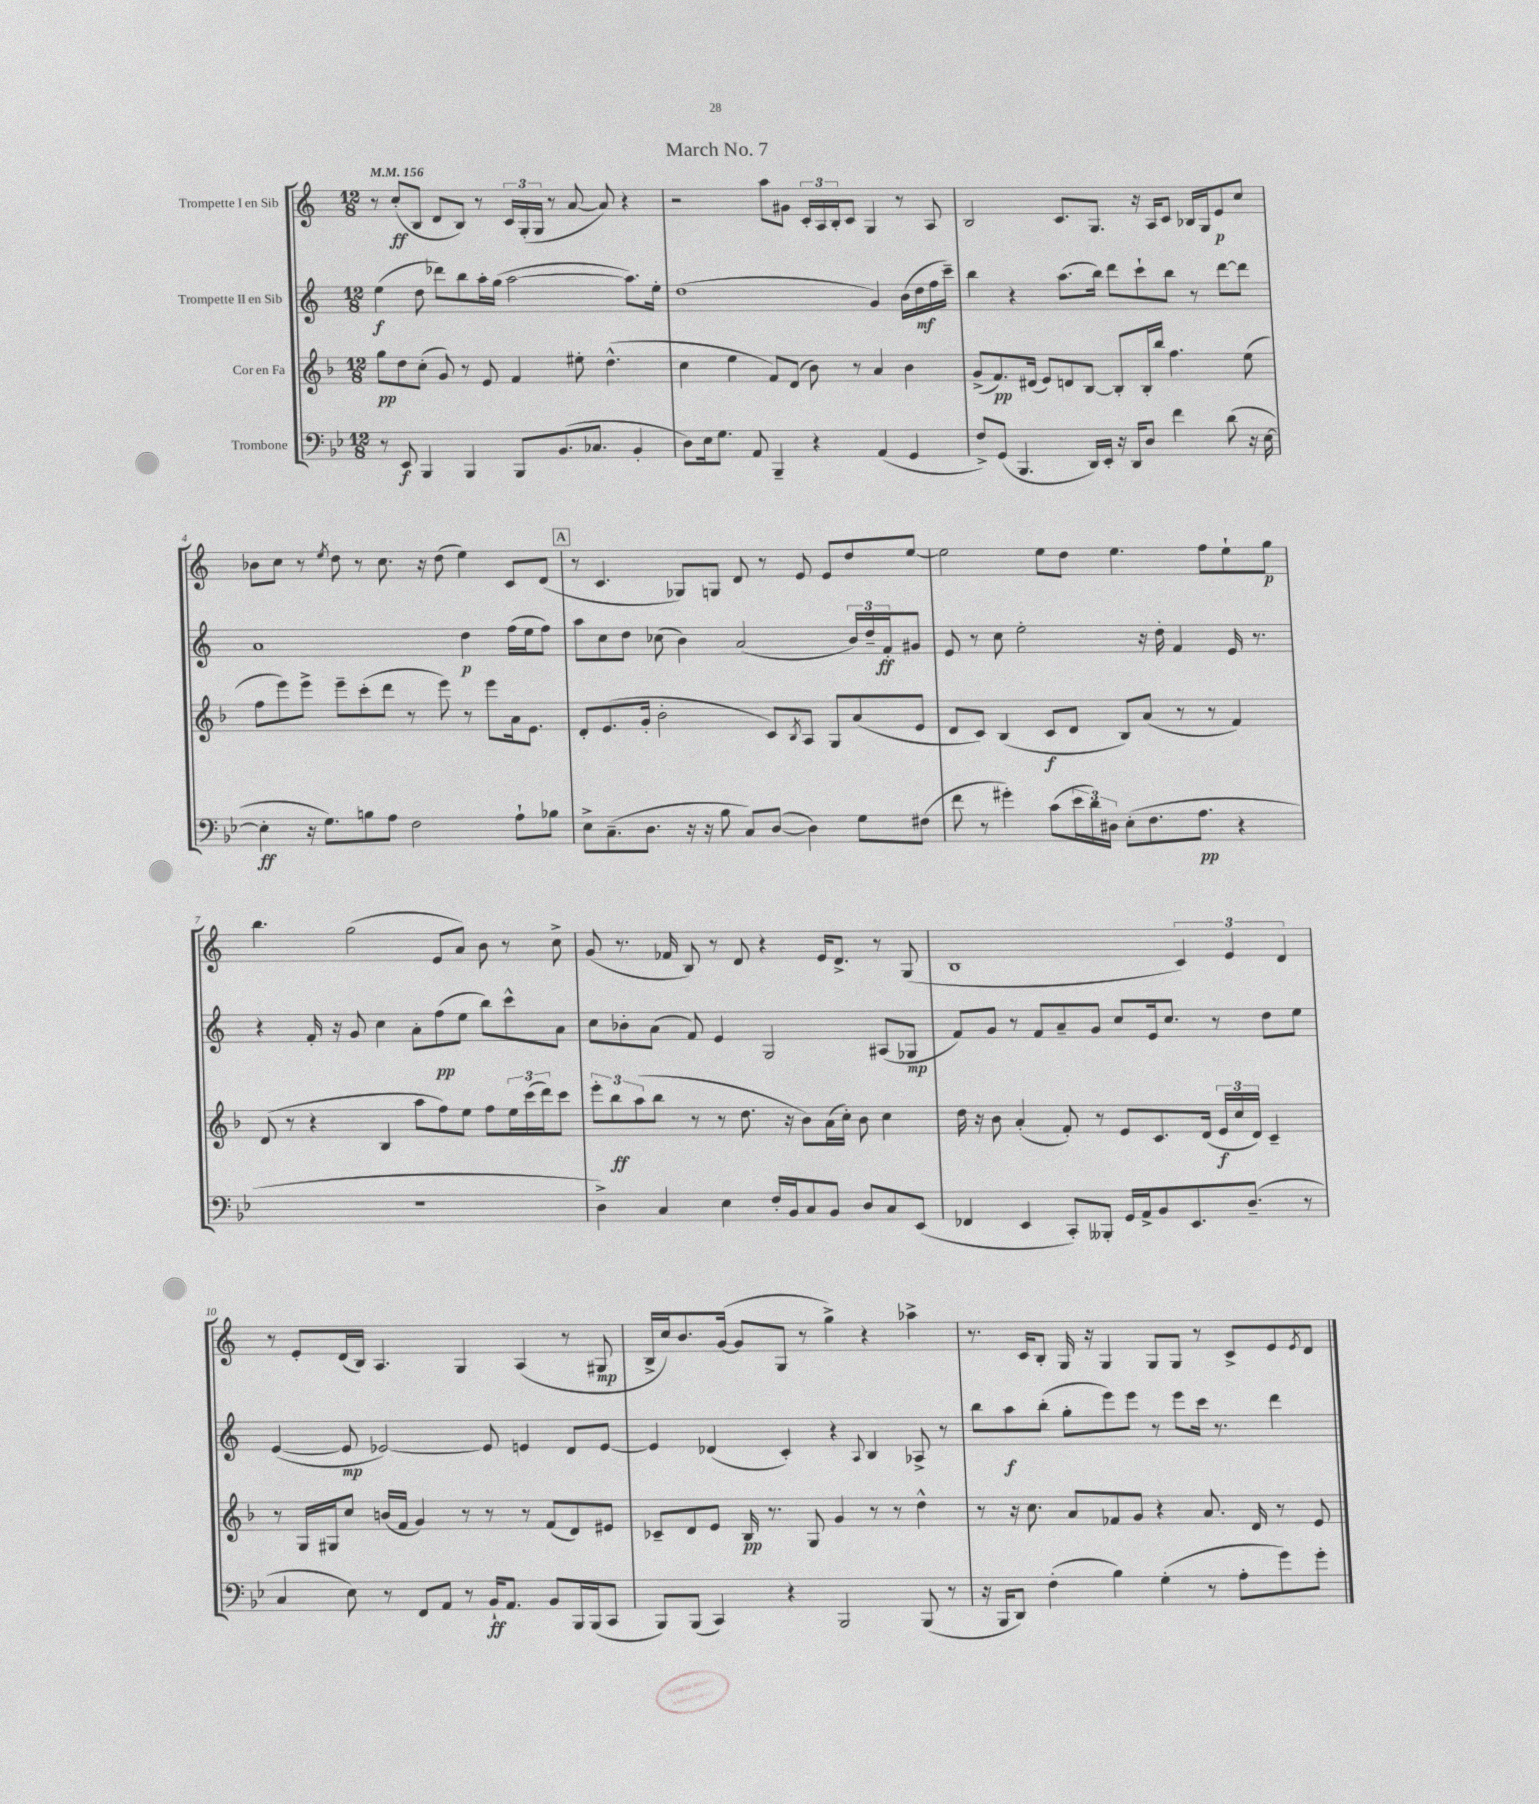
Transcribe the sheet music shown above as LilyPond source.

\header { title = "March No. 7" }
<<
\new StaffGroup <<
\new Staff = "s0" \with { instrumentName = "Trompette I en Sib" } {
    \clef treble \key c \major \numericTimeSignature \time 12/8 \tempo 4 = 156
    r8 c''8-.\ff( b8 d'8 b8) r8 \tuplet 3/2 { c'16 g16-.( g16 } r8 a'8~ a'8) r4 |
    r2 a''8 gis'8 \tuplet 3/2 { c'16-. a16 b16-. } c'8 g4 r8 a8 |
    b2 c'8. g8. r16 a16 c'8 bes16 g16 e'8\p c''8 |
    bes'8 c''8 r8 \acciaccatura { e''8 } d''8 r8 c''8. r16 d''8( e''4) c'8 d'8( |
    \mark \markup { \box "A" } r8 c'4. ges8) g8 d'8 r8 e'8 e'8 d''8 e''8~ |
    e''2 e''8 d''8 e''4. f''8 e''8-! g''8\p |
    b''4. g''2( e'8 a'8) b'8 r8 c''8-> |
    g'8( r8. fes'16 b8) r8 d'8 r4 e'16 d'8.-> r8 g8( |
    b1 \tuplet 3/2 { c'4) e'4 d'4 } |
    r8 e'8-. d'16( b16) a4. g4 a4( r8 gis8\mp |
    b16-> c''16) b'8. g'16~( g'8 g8 r8 g''4->) r4 aes''4-> |
    r8. c'16 b8-. g16 r16 g4 g8 g8 r8 c'8-> e'8 \acciaccatura { e'8 } d'8 \bar "|." |
}
\new Staff = "s1" \with { instrumentName = "Trompette II en Sib" } {
    \clef treble \key c \major \numericTimeSignature \time 12/8
    e''4\f( d''8 des'''8) b''8 a''16-. g''16( a''2~ a''8.) e''16-. |
    d''1( g'4) b'16( d''16\mf f''16 c'''16--) |
    b''4 r4 a''8.( b''16) d'''8 c'''8-! b''8 r8 d'''8~ d'''8 |
    a'1 d''4\p f''16( e''16 f''8) |
    \mark \markup { \box "A" } a''8 c''8 d''8 ces''8( b'4) a'2( \tuplet 3/2 { b'16) d''16-- f'16-.\ff } gis'8 |
    e'8 r8 c''8 e''2-. r16 d''16-. f'4 e'16 r8. |
    r4 f'16-. r16 g'8 c''4 a'8-. f''8\pp( e''8 b''8) c'''8-^ a'8 |
    c''8 bes'8-. a'8( f'8) e'4 g2 ais8( ges8\mp |
    f'8) g'8 r8 f'8 a'8-- g'8 c''8 e'16 c''8. r8 d''8 e''8 |
    e'4~( e'8\mp ees'2~) ees'8 e'4 d'8 e'8~ |
    e'4 des'4( c'4-.) r4 \appoggiatura { a8 } b4 aes8-> r8 |
    b''8 a''8\f b''8-.( g''8-. e'''8) e'''8 r8 e'''8 c'''16 r8. d'''4 \bar "|." |
}
\new Staff = "s2" \with { instrumentName = "Cor en Fa" } {
    \clef treble \key f \major \numericTimeSignature \time 12/8
    g''8\pp d''8 c''8-.( g'8) r8 e'8 f'4 eis''8-. d''4.-^( |
    c''4 e''4 f'8) d'8( bes'8) r8 a'4 bes'4 |
    g'8->( f'8.\pp) dis'16( e'8) d'8 bes8~ bes8-. bes16-. bes''16 f''4. e''8( |
    f''8 e'''8) e'''8-> e'''8-- c'''8-.( d'''8 r8 e'''8) r8 e'''8 a'16 e'8. |
    \mark \markup { \box "A" } d'8-. e'8.( g'16-. bes'2-. c'8) \acciaccatura { bes8 } a8 g8 a'8( e'8 |
    d'8 c'8) bes4( c'8\f d'8 bes8) a'8( r8 r8 f'4) |
    d'8( r8 r4 bes4 a''8 f''8) e''8 f''8 \tuplet 3/2 { e''16 c'''16( d'''16) } c'''8 |
    \tuplet 3/2 { e'''8-. bes''8\ff a''8( } bes''8 r8 r8 d''8. r16 bes'8) a'16( c''16-.) bes'8 c''4 |
    d''16 r16 bes'8 a'4-.( f'8-.) r8 e'8 c'8. d'16( \tuplet 3/2 { e'16\f c''16 d'16) } c'4-- |
    r8 g16 gis16 c''8 b'16( f'16 g'4) r8 r8 r8 f'8( d'8) eis'8 |
    ces'8-- d'8 e'8 bes16\pp r8. g8 g'4 r8 r8 d''4-^ |
    r8 r16 c''8. a'8 fes'8 g'8 r4 a'8. d'16 r8 e'8 \bar "|." |
}
\new Staff = "s3" \with { instrumentName = "Trombone" } {
    \clef bass \key bes \major \numericTimeSignature \time 12/8
    r8 ees,8\f bes,,4 bes,,4 bes,,8 bes,8.( ces8. bes,4-. |
    d8) ees16 g8. a,8 bes,,4-- r4 a,4( g,4 |
    f8->) g,8( bes,,4. d,16) ees,16-. r16 d,16 d8 f'4 d'8( r16 ees16~ |
    ees4-.\ff r16 g8.) b8 a8 f2 a8-! bes8 |
    \mark \markup { \box "A" } ees8-> c8.--( d8. r16 r16 bes8 c8) d8~( d4) g8 fis8( |
    f'8 r8 gis'4-.) c'8( \tuplet 3/2 { ees'16 d'16) dis16 } ees8-.( f8. a8.\pp r4 |
    R1. |
    d4->) c4 ees4 f16-. bes,16 c8 bes,8 d8 c8 ees,8( |
    fes,4 ees,4 c,8-.) beses,,8-. g,16 a,16-> bes,8 ees,8. d8.--( r8 |
    c4 ees8) r8 f,8 a,8 r8 bes,16-!\ff a,8. bes,8 bes,,16 bes,,16( c,8 |
    bes,,8) bes,,8( c,4) r4 bes,,2 bes,,8( r8 |
    r16 bes,,16 d,8) f4-.( bes4) g4-.( r8 a8-. g'8) g'8-. \bar "|." |
}
>>
>>
